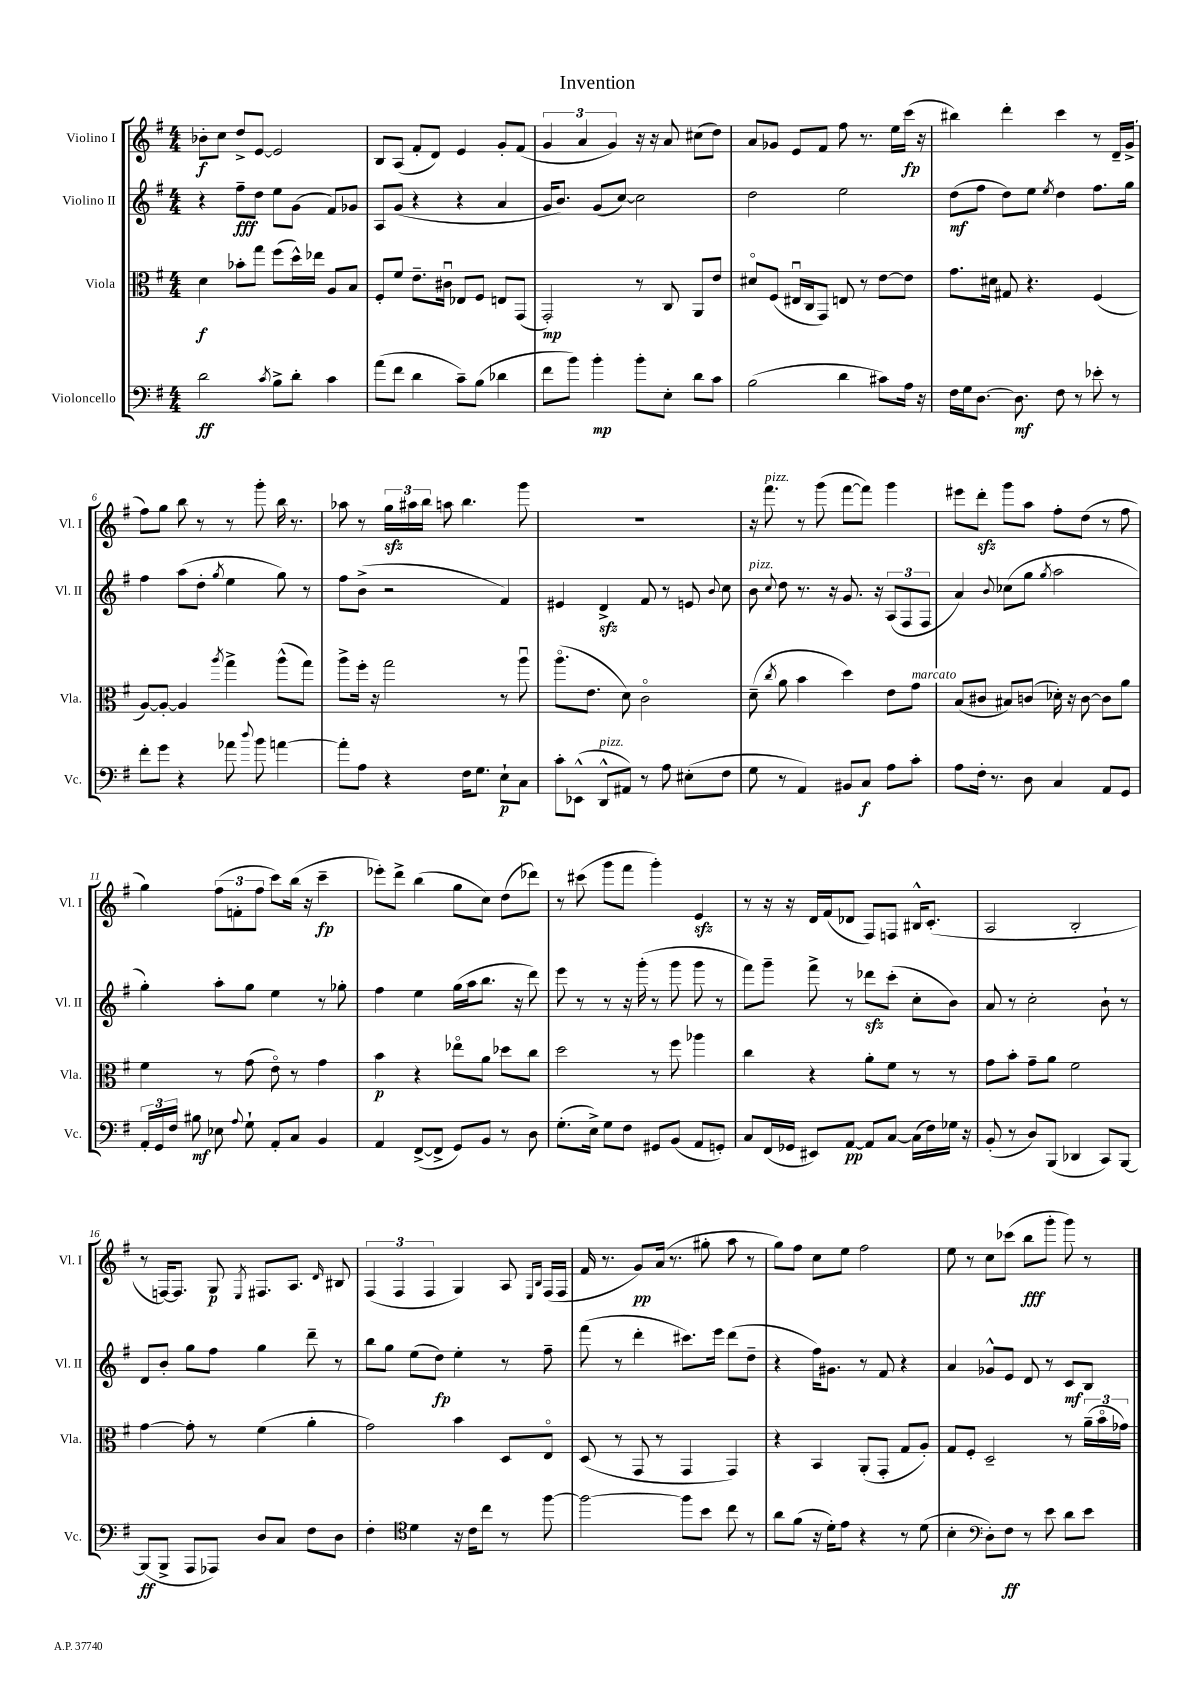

**kern	**kern	**kern	**kern
*staff4	*staff3	*staff2	*staff1
*clefF4	*clefC3	*clefG2	*clefG2
*k[f#]	*k[f#]	*k[f#]	*k[f#]
*M4/4	*M4/4	*M4/4	*M4/4
2d	4d	4r	8b-'
.	.	.	8cc
.	8b-'	8ff#~	8dd^
.	8gg	8dd	[8e
8qc	.	.	.
8B^	(8ff#	8ee	2e]
8d'	16dd^^)	(8g	.
.	16ee-	.	.
4c	8A	8f#)	.
.	8B	8g-	.
=	=	=	=
(8a	8F#'	8A	8B
8f#	8f#	(8g	(8A
4d	8.e~	4r	8f#'
.	.	.	8d)
.	16c#u	.	.
8c~)	8E-	4r	4e
(8B	8F#	.	.
4d-	8E	4a	8g'
.	(8GG	.	(8f#
=	=	=	=
8f#	2GG')	16g	6g
.	.	8.b)	.
8b)	.	.	.
.	.	.	6a
4b'	.	(8g	.
.	.	.	6g)
.	.	[8cc)	.
8b'	8r	2cc]	16r
.	.	.	16r
8E'	8C	.	8a
8d	8AA	.	(8cc#
8c	8e	.	8dd)
=	=	=	=
(2B	8d#o	2dd	8a
.	(8F#	.	8g-
.	16E#u	.	8e
.	16C	.	.
.	8GG)	.	8f#
4d	8E	2ee	8ff#
.	8r	.	8.r
8c#)	[8e	.	.
.	.	.	16ee
16A	8e]	.	(16ccc
16r	.	.	16r
=	=	=	=
16F#	8.g	(8dd	4bb#)
16G	.	.	.
[8.D	.	8ff#	.
.	16d#	.	.
.	8G#	8dd)	4ddd'
8.D]	.	.	.
.	4.r	8ee	.
.	.	8qee	.
8F#	.	4dd	4ccc
8r	.	.	.
8e-'	(4F#	8.ff#	8r
8r	.	.	16d~
.	.	16gg	(16g^
=	=	=	=
8f#'	[8A)	4ff#	8ff#)
8g	8A'_	.	8gg
4r	4A]	(8aa	8bb
.	.	8dd'	8r
.	8qaa	8qgg	.
8a-	4gg^	4ee	8r
8qqdd	.	.	.
8b	.	.	8ggg'
[4a	(8aa^^	8gg)	16bb
.	.	.	8.r
.	8gg)	8r	.
=	=	=	=
8a']	8aa^	8ff#	8aa-
8A	16ff#'	(8b^	8r
.	16r	.	.
4r	2gg	2r	24gg
.	.	.	24aa#
.	.	.	24bb
.	.	.	8aa
16F#	.	.	4.bb
8.G	.	.	.
8E`	8r	4f#)	.
8C	8aau	.	8ggg
=	=	=	=
8c'	(8.aao	4e#	1r
(8EE-^^	.	.	.
.	8.e	.	.
8DD^^	.	4d^	.
8AA#)	8d)	.	.
8r	2co	8f#	.
8A	.	8r	.
(8E#'	.	8e	.
.	.	8qqb	.
8F#	.	8cc	.
=	=	=	=
8G	(8d~	8b	16r
.	.	.	8.fff#
.	8qcc	8qqcc	.
8r	8a	8dd	.
4AA)	4b	8.r	8r
.	.	.	(8ggg
.	.	16r	.
8BB#	4dd)	8.g	[8fff#
8C	.	.	8fff#])
.	.	16r	.
8A	8e	(12A	4ggg
.	.	12F#	.
8c'	8g	.	.
.	.	12F#	.
=	=	=	=
8A	(8B	4a)	8eee#
16F#'	8c#	.	8ddd'
8.r	.	.	.
.	.	8qqb	.
.	8B#)	(8cc-	8ggg
8D	(8c	8gg	8aa
.	.	8qgg	.
4C	16d-')	2aa	8ff#'
.	16r	.	.
.	[8c	.	(8dd
8AA	8c]	.	8r
8GG	8a	.	8ff#
=	=	=	=
24AA'	4f#	4gg')	4gg)
24GG	.	.	.
24F#	.	.	.
8B#	.	.	.
8E-	8r	8aa'	(12ff#
.	.	.	12f'
8qqA	.	.	.
8G`	(8g	8gg	.
.	.	.	12ff#
8AA'	8eo)	4ee	8ccc)
8C	8r	.	(16bb
.	.	.	16r
4BB	4g	8r	4ccc~
.	.	8gg-'	.
=	=	=	=
4AA	4b	4ff#	8eee-')
.	.	.	8ddd^
([8FF#^	4r	4ee	(4bb
8FF#^]	.	.	.
8GG)	8ee-o	(16gg	8gg
.	.	16aa	.
8BB	8a	8.bb	8cc)
8r	8dd-	.	(8dd
.	.	16r	.
8D	8cc	8ddd)	8ddd-)
=	=	=	=
(8.G'	2dd	8eee	8r
.	.	8r	(8ccc#
16E^)	.	.	.
8G	.	8r	8ggg
8F#	.	16r	8fff#
.	.	(16ggg'	.
8GG#	8r	8r	4ggg')
(8BB	8ff#	8ggg	.
8AA	4aa-	8ggg	4e
8GG')	.	8r	.
=	=	=	=
8C	4cc	8fff#)	8r
(16FF#	.	8ggg~	16r
16GG-	.	.	16r
8EE#)	4r	8fff#^	16d
.	.	.	(16f#
[8AA	.	8r	8d-
8AA]	8a'	8ddd-	8F#)
[8C	8f#	(8ccc'	8F
(16C]	8r	8cc'	16B#^^
16F#)	.	.	(8.c'
16G-	8r	8b)	.
16r	.	.	.
=	=	=	=
(8BB'	8g	8a	2A
8r	8b'	8r	.
8D)	8g~	2cc'	.
(8BBB	8a	.	.
4DD-	2f#	.	2B'
8CC)	.	8b`	.
[8BBB	.	8r	.
=	=	=	=
(8BBB]	[4g	8d	8r
8BBB^	.	8b'	[16F)
.	.	.	8.F]
8AAA	8g']	8gg	.
8AAA-)	8r	8ff#	8G
.	.	.	8qE
8D	(4f#	4gg	8.F#
8C	.	.	.
.	.	.	8.A
8F#	4a'	8ddd~	.
.	.	.	16qqd
8D	.	8r	8B#
=	=	=	=
4F#'	2g)	8bb	(6F#
.	.	8gg	.
.	.	.	6F#
*clefC4	*	*	*
4d	.	(8ee	.
.	.	.	6F#
.	.	8dd)	.
16r	4b	4ee'	4G)
16c	.	.	.
8cc	.	.	.
8r	8D	8r	8A
.	.	.	16qqE
.	.	.	16qqB
[8ff#	8Eo	8ff#~	(16F#
.	.	.	16F#
=	=	=	=
2ff#_	(8D	(8fff#	16f#
.	.	.	8.r
.	8r	8r	.
.	8GG	4ddd'	8g)
.	8r	.	(16a
.	.	.	8.r
8ff#]	4GG	8.ccc#)	.
8b	.	.	8gg#'
.	.	16eee	.
8cc	4GG)	(8ddd	8aa
8r	.	8dd~	8r
=	=	=	=
8a	4r	4r	8gg)
(8f#	.	.	8ff#
16r	4BB	16ff#)	8cc
16d')	.	8.g#	.
8e	.	.	8ee
4r	(8AA'	8r	2ff#
.	8GG'	8f#	.
8r	8G	4r	.
(8d	8A')	.	.
=	=	=	=
4B'	8G	4a	8ee
.	8F#'	.	8r
*clefF4	*	*	*
8D')	2D~	8g-^^	8cc
8F#	.	8e	(8ccc-
8r	.	8d	8bb
8e	.	8r	8ggg'
8d	8r	8c	8ggg)
8e	(24a~	8B	8r
.	24bo	.	.
.	24g-)	.	.
==	==	==	==
*-	*-	*-	*-
